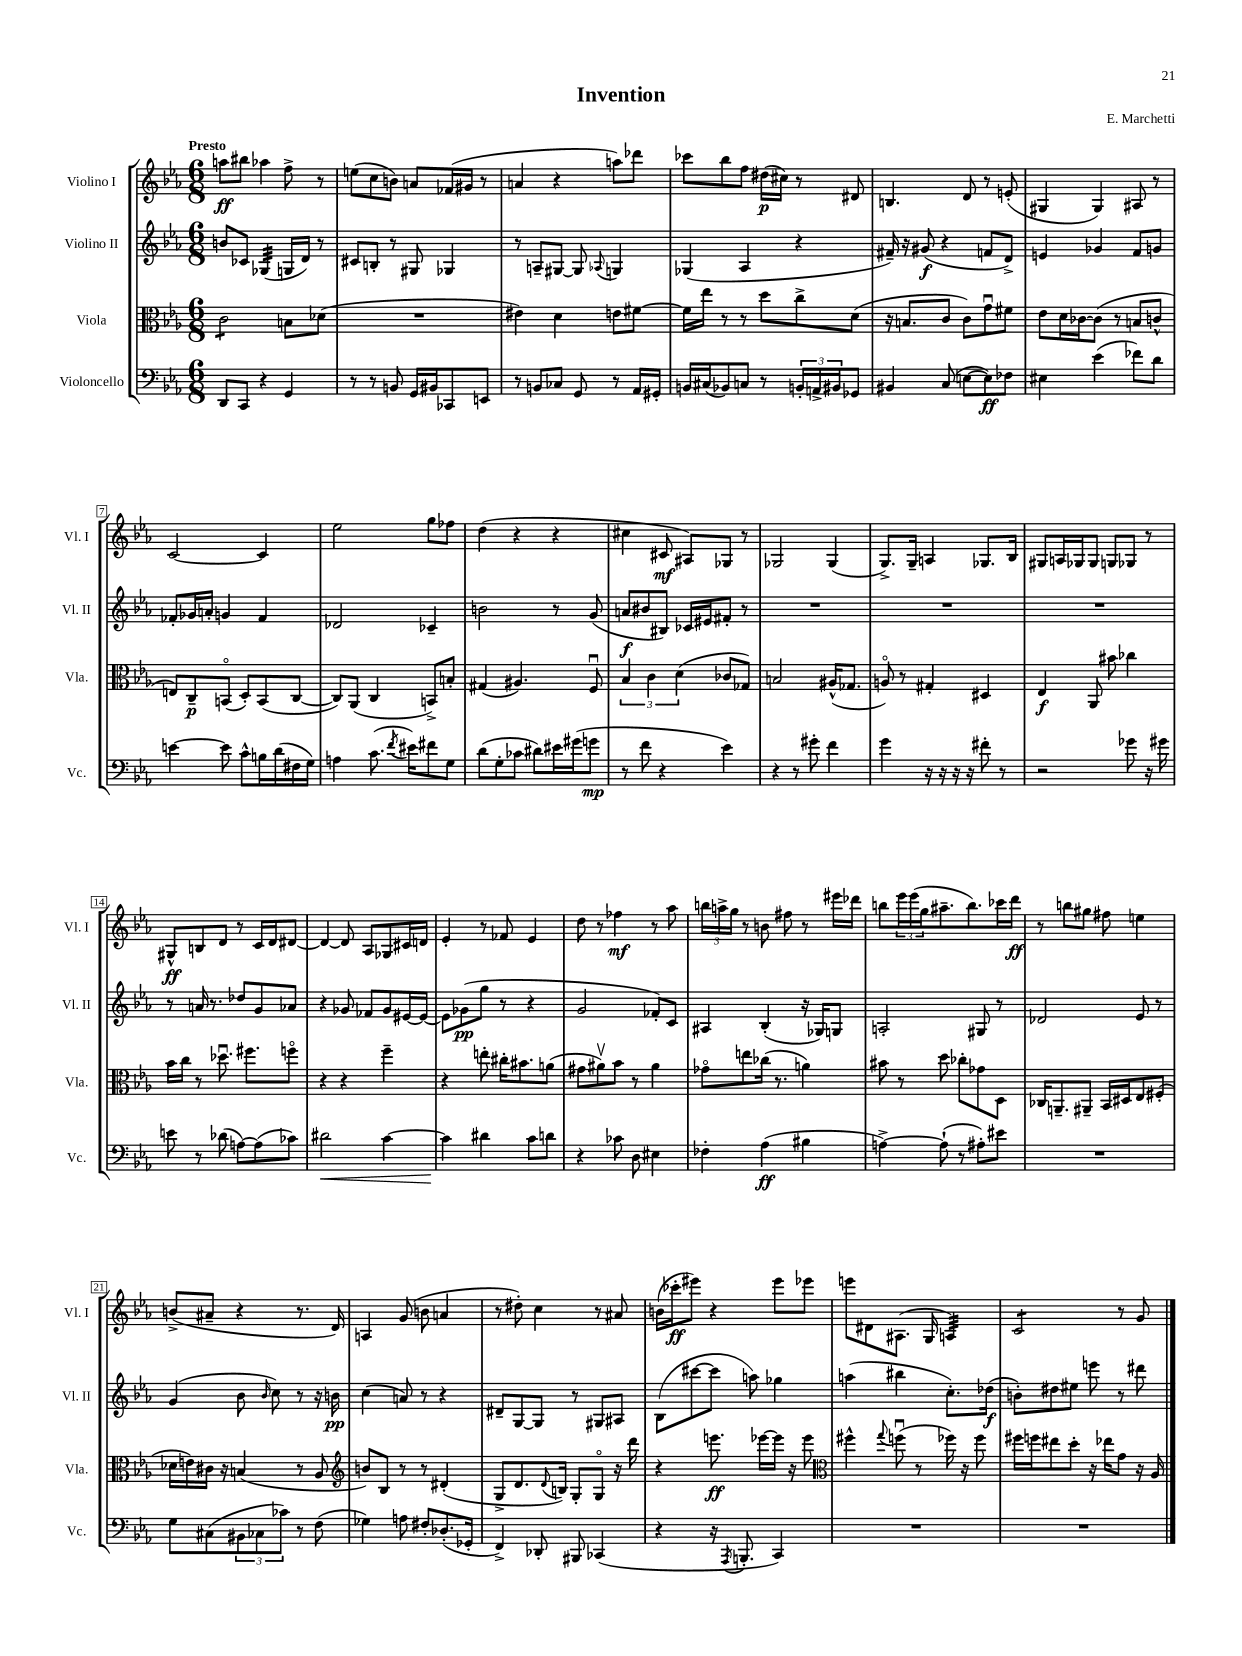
\header { title = "Invention" composer = "E. Marchetti" }
<<
\new StaffGroup <<
\new Staff = "s0" \with { instrumentName = "Violino I" shortInstrumentName = "Vl. I" } {
    \clef treble \key ees \major \numericTimeSignature \time 6/8 \tempo "Presto"
    a''8\ff bis''8 aes''4 f''8-> r8 |
    e''8( c''8 b'8) a'8 fes'16( gis'16 r8 |
    a'4 r4 a''8) des'''8 |
    ces'''8 bes''8 f''8 dis''16\p( cis''16) r8 dis'8 |
    b4. d'8 r8 e'8-.( |
    gis4 gis4) ais8 r8 |
    c'2~ c'4 |
    ees''2 g''8 fes''8 |
    d''4( r4 r4 |
    cis''4 cis'8\mf ais8) ges8 r8 |
    ges2 ges4( |
    g8.->) g16-- a4 ges8. bes16 |
    gis8 a16 ges16 ges8 g8 ges8 r8 |
    gis8-^\ff b8 d'8 r8 c'16 d'16 dis'8~ |
    dis'4~ dis'8 aes8 ges8 cis'16 d'16 |
    ees'4-. r8 fes'8 ees'4 |
    d''8 r8 fes''4\mf r8 aes''8 |
    \tuplet 3/2 { b''16 a''16-> g''16 } r8 b'8 fis''8 r8 eis'''16 des'''16 |
    b''8 \tuplet 3/2 { ees'''16 ees'''16( g''16 } ais''8.-- b''8.) ces'''16 d'''16\ff |
    r8 b''8 gis''8 fis''8 e''4 |
    b'8->( ais'8-- r4 r8. d'16) |
    a4 g'8( b'8 a'4 |
    r8 dis''8-.) c''4 r8 ais'8 |
    b'16( ces'''16-.\ff eis'''8) r4 eis'''8 ees'''8 |
    e'''8 dis'8 ais8.( g16 a4:32) |
    c'2:8 r8 g'8 \bar "|." |
}
\new Staff = "s1" \with { instrumentName = "Violino II" shortInstrumentName = "Vl. II" } {
    \clef treble \key ees \major \numericTimeSignature \time 6/8
    b'8 ces'8 ges4:32( g16 d'16) r8 |
    cis'8 b8-. r8 gis8 ges4 |
    r8 a8-- gis8~ gis8 \appoggiatura { aes8 } g4 |
    ges4( aes4 r4 |
    fis'16--) r16 gis'8\f( r4 f'8 d'8->) |
    e'4 ges'4 f'8 g'8 |
    fes'8-. ges'16 a'16-. g'4 fes'4 |
    des'2 ces'4-- |
    b'2 r8 g'8( |
    a'8\f bis'8 bis8) ces'16 eis'16 fis'8-. r8 |
    R2. |
    R2. |
    R2. |
    r8 a'16 r8. des''8 g'8 aes'8 |
    r4 ges'8 fes'8 ges'8 eis'16~ eis'16~ |
    eis'8 ges'8\pp( g''8 r8 r4 |
    g'2 fes'8-.) c'8 |
    ais4 bes4-.( r16 ges16) g8 |
    a2-. gis8 r8 |
    des'2 ees'8 r8 |
    g'4( bes'8 \grace { bes'16 } c''8) r8 r16 b'16\pp |
    c''4( a'8) r8 r4 |
    dis'8-- g8~ g8 r8 gis8 ais8 |
    bes8( cis'''8~ cis'''8 a''8) ges''4 |
    a''4( bis''4 c''8.-.) des''16\f( |
    b'8-.) dis''8 eis''8 e'''8 r8 dis'''8 \bar "|." |
}
\new Staff = "s2" \with { instrumentName = "Viola" shortInstrumentName = "Vla." } {
    \clef alto \key ees \major \numericTimeSignature \time 6/8
    c'2:8 b8 des'8( |
    R2. |
    eis'4) d'4 e'8 fis'8~ |
    fis'16 ees''16 r8 r8 d''8 c''8-> d'8( |
    r16 b8. c'8 c'8) g'8\downbow fis'8 |
    ees'8 d'16 ces'16~ ces'8( r8 b8 c'8-^ |
    e8) c8--\p b,8\flageolet( d8-.) b,8( c8~ |
    c8) aes,8( c4 b,8->) b8-. |
    gis4( ais4.) f8\downbow |
    \tuplet 3/2 { bes4 c'4 d'4( } ces'8 ges8) |
    b2 ais16-^( ges8. |
    a8\flageolet) r8 gis4-. dis4 |
    ees4\f aes,8 bis'8 ces''4 |
    bes'16 c''16 r8 des''8.\downbow fis''8. f''8\flageolet |
    r4 r4 f''4-- |
    r4 e''8-. cis''16-. bis'8. a'8( |
    gis'8 ais'8\upbow) bes'8 r8 ais'4 |
    ges'8\flageolet e''8 ces''16( r8. a'4) |
    bis'8 r8 d''8 ces''8-. ges'8 d8 |
    ces16 a,8.-- ais,8-- bes,16 dis16 ees8 fis8-.( |
    des'16 e'16) cis'16 r16 b4( r8 aes8 |
    \clef treble b'8) bes8 r8 r8 dis'4-.( |
    g8-> d'8. \appoggiatura { d'8 } b16) g8-. g8\flageolet r16 d'''16 |
    r4 e'''8.\ff ees'''16~ ees'''16 r16 ees'''8 |
    \clef alto fis''4-^ \appoggiatura { g''8 } f''8\downbow( r8 fes''16) r16 fes''8 |
    fis''16 f''16 eis''8 d''8-. r16 ees''16 g'8 r16 aes16 \bar "|." |
}
\new Staff = "s3" \with { instrumentName = "Violoncello" shortInstrumentName = "Vc." } {
    \clef bass \key ees \major \numericTimeSignature \time 6/8
    d,8 c,8 r4 g,4 |
    r8 r8 b,8 g,16 bis,16 ces,8 e,8 |
    r8 b,8 ces8 g,8 r8 aes,16 gis,16-. |
    b,16 cis16( bes,8) c8 r8 \tuplet 3/2 { b,16-. a,16-> bis,16 } ges,8 |
    bis,4 c8( e8~ e8\ff) fes8 |
    eis4 ees'4( fes'8) d'8 |
    e'4~ e'8 c'8-^ b16 d'16( fis16 g16) |
    a4 c'8.( \acciaccatura { f'8 } eis'16) fis'8 g8 |
    d'8( g8-. ces'8 dis'8) eis'16 gis'16( g'8\mp |
    r8 f'8 r4 ees'4) |
    r4 r8 gis'8-. f'4 |
    g'4 r16 r16 r16 r16 fis'8-. r8 |
    r2 ges'8 r16 gis'16 |
    e'8 r8 des'8( a8~) a8( ces'8) |
    dis'2\< c'4~ |
    c'4\! dis'4 c'8 d'8 |
    r4 ces'8 d8 eis4 |
    fes4-. aes4\ff( bis4 |
    a4~->) a8-!( r8 ais8-.) eis'8 |
    R2. |
    g8 cis8( \tuplet 3/2 { bis,8 ces8 ces'8) } r8 f8( |
    ges4) a8 fis8-. des8.-.( ges,16-. |
    f,4->) des,8-. bis,,8 ces,4( |
    r4 r16 \acciaccatura { aes,,8 } b,,8.-. c,4) |
    R2. |
    R2. \bar "|." |
}
>>
>>
\layout { \context { \Score \override BarNumber.stencil = #(make-stencil-boxer 0.1 0.3 ly:text-interface::print) } }
